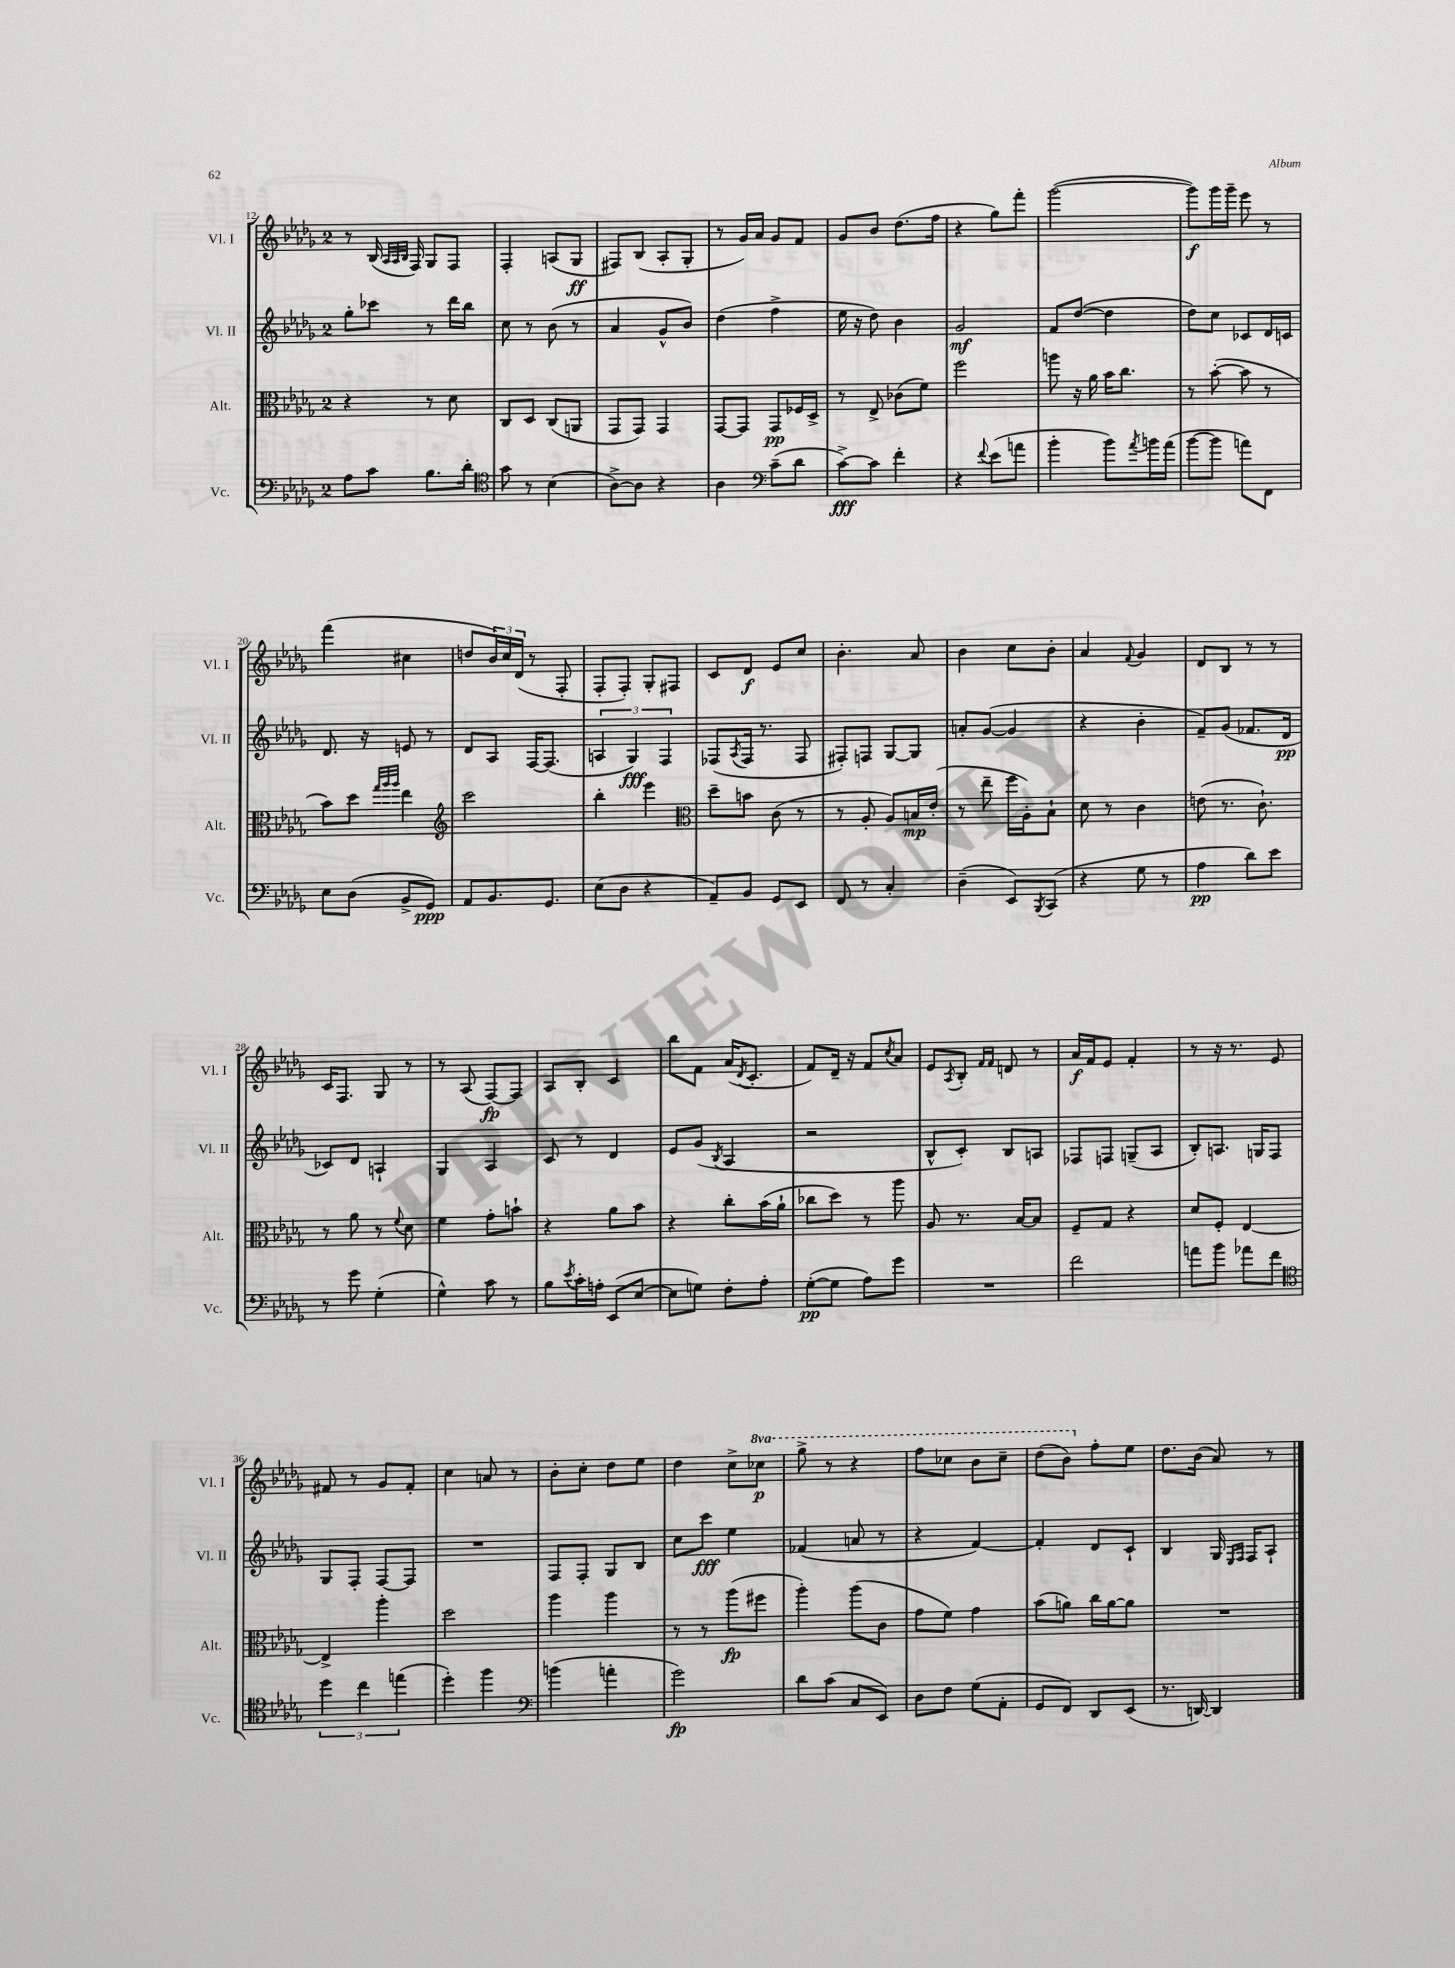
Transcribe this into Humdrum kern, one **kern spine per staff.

**kern	**kern	**kern	**kern
*staff4	*staff3	*staff2	*staff1
*clefF4	*clefC3	*clefG2	*clefG2
*k[b-e-a-d-g-]	*k[b-e-a-d-g-]	*k[b-e-a-d-g-]	*k[b-e-a-d-g-]
*M2/4	*M2/4	*M2/4	*M2/4
8A-\L	4r	8gg-'\L	8r
8c\J	.	8ccc-\J	(16B-/
.	.	.	32qqA-/LLL
.	.	.	32qqA-/
.	.	.	32qqB-/JJJ
.	.	.	16F/)
8.B-\L	8r	8r	8G-/L
.	8d-\	16ddd-\LL	8F/J
16d-'\Jk	.	16bb-\JJ	.
=	=	=	=
*clefC4	*	*	*
8g-\	8C/L	8cc\	4F'/
8r	8D-/J	8r	.
(4B-\	(8C/L	(8b-\	(8A/L
.	8AA/J	8r	8G-/J
=	=	=	=
[8A-^\L)	8GG-/L	4a-/	8F#/L)
8A-\]J	8GG-/J)	.	(8B-/J
4r	4GG-/	8g-^^/L	8A-'/L
.	.	8b-/J)	8G-'/J
=	=	=	=
4A-\	[8GG-/L	(4dd-\	8r
.	8GG-/]J	.	16g-/LL)
.	.	.	16a-/JJ
*clefF4	*	*	*
(8c~\L	8GG-/L	4ff^\	8g-/L
8d-\J	16F-/L	.	8f/J
.	16D-^/JJ	.	.
=	=	=	=
[8c^\L)	8r	16ee-\	8g-/L
.	.	16r	.
8c\]J	8E-^/	8dd-\)	8b-/J
4f'\	(8c-\L	4b-\	(8.dd-\L
.	8f\J)	.	.
.	.	.	16ff\Jk
=	=	=	=
4r	2ff\	2g-/	4r
8qqf/	.	.	.
(8e-\L	.	.	8gg-\L)
8a\J	.	.	8fff'\J
=	=	=	=
4b-'\	8aa\	8f/L	([2ggg-\
.	16r	([8dd-/J	.
.	16a-\	.	.
8b-\L)	16b-\LK	4dd-\]	.
.	8.cc\J	.	.
8qa-/	.	.	.
16b\L	.	.	.
(16a-\JJ	.	.	.
=	=	=	=
[8b-\L	8r	8dd-\L)	8ggg-\]L)
8b-\]J	([8b-'\	8cc\J	16ggg-\L
.	.	.	16ggg-~\JJ
8a\L)	8b-\]	8c-/L	8eee-\
8FF\J	8r	16d-/L	8r
.	.	16c/JJ	.
=	=	=	=
8E-\L	8b-\L)	8.d-/	(4fff\
(8D-\J	8dd-\J	.	.
.	.	16r	.
.	32qqgg-/LLL	.	.
.	32qqaa-/	.	.
.	32qqaa-/JJJ	.	.
8BB-^/L	4ee-\	8e/	4cc#\
8GG-/J)	.	8r	.
=	=	=	=
*	*clefG2	*	*
8AA-/L	2ccc\	8d-/L	8dd/L
8.BB-/	.	8A-/J	24b-/L)
.	.	.	24cc/
.	.	.	(24d-/JJ
.	.	[16F/LK	8r
8.GG-/J	.	(8.F/]J	.
.	.	.	8F'/
=	=	=	=
(8E-\L	4bb-'\	6A/	8F'/L
8D-\J	.	.	8F'/J)
.	.	6G-/)	.
4r	4eee-\	.	8G-'/L
.	.	6F/	.
.	.	.	8F#/J
=	=	=	=
*	*clefC3	*	*
8AA-~/L)	8dd-~\L	(8F-/L	8c/L
.	.	8qA-/	.
8BB-/J	8b\J	16F-/Jk	8d-/J
.	.	8.r	.
8GG-/L	(8c\	.	8e-/L
8EE-/J	8r	8F-/	8cc/J
=	=	=	=
8FF/	8r	8F#'/L)	4.b-'\
8r	8A-'/	8F/J	.
4C'/	8A-/L)	[8G-/L	.
.	16B/L	8G-/]J	8a-/
.	(16e-'/JJ	.	.
=	=	=	=
(4D-~\	8r	8a'/L	4b-\
.	8ee-~\	([8g-/J	.
8EE-/L)	16ff\LL	4g-/]	8cc\L
.	16A-'\J)	.	.
8qBBB-/	.	.	.
(8CC/J	8B-`\J	.	8b-'\J
=	=	=	=
4r	8d-\	4r	4a-/
.	8r	.	.
.	.	.	8qqf/
8G-\	4c\	4b-'\	4g-/
8r	.	.	.
=	=	=	=
4A-\	(8e\	8f~/L)	8d-/L
.	8.r	(8g-/J	8B-/J
8d-\L)	.	8.f-/L	8r
.	8.c`\)	.	.
8e-\J	.	.	8r
.	.	16d-/Jk	.
=	=	=	=
8r	8r	8c-/L)	16c/LK
.	.	.	8.F/J
8g-\	8a-\	8d-/J	.
(4G-'\	8r	4A`/	8G-/
.	8qqf/	.	.
.	8d-\	.	8r
=	=	=	=
4G-^^\)	4f\	4G-/	8r
.	.	.	(8A-/
8c\	8g-'\L	4A-/	[8F/L)
8r	8b`\J	.	8F/]J
=	=	=	=
8B-\L	4r	8c/	8A-/L
8qe-/	.	.	.
16c'\L	.	8r	8B-'/J
16A'\JJ	.	.	.
(8EE-/L	8a-\L	4d-/	4c/
[8E-/J	8b-\J	.	.
=	=	=	=
8E-\]L	4r	8e-/L	8bb-\L
8G\J)	.	(8g-/J	8f\J
.	.	8qB-/	.
8F'\L	8cc'\L	4A-/	(16a-/LK
.	.	.	8qd-/
.	.	.	8.c'/J
8A-'\J	(16b-\L	.	.
.	16a-`\JJ	.	.
=	=	=	=
([8G-'\L	8cc-\L	2r	8f/L)
8G-\]J	8dd-\J)	.	16d-~/Jk
.	.	.	16r
8A-\L)	8r	.	8f/L
.	.	.	8qcc/
8g-\J	8aa-\	.	8a-/J
=	=	=	=
2r	8A-/	8B-^^/L	8e-/L
.	.	.	8qA-/
.	8.r	8c'/J)	8B-'/J
.	.	.	16qqf/LL
.	.	.	16qqf/JJ
.	.	8B-/L	8d/
.	[16B-/LK	.	.
.	8B-/]J	8A/J	8r
=	=	=	=
2f\	8F~/L	8F-/L	16a-/LL
.	.	.	16f/J
.	8G-/J	8F/J	8e-/J
.	4r	(8G~/L	4f'/
.	.	8A-/J	.
=	=	=	=
8a\L	8d-/L	8B-'/L)	8r
8b-\J	8F'/J	8.A/J	16r
.	.	.	8.r
8a-\L	[4E-/	.	.
.	.	16G/LK	.
8f\J	.	8F/J	8e-/
=	=	=	=
*clefC4	*	*	*
6dd-\	4E-^/]	8G-/L	8f#/
.	.	8F'/J	8r
6cc\	.	.	.
.	4aa-'\	[8F/L	8g-/L
(6ee\	.	.	.
.	.	8F/]J	8f#'/J
=	=	=	=
4dd-'\)	2dd-\	2r	4cc\
4ff\	.	.	8a/
.	.	.	8r
=	=	=	=
*clefF4	*	*	*
(4b\	4aa-\	8F/L	8b-'\L
.	.	8F'/J	8cc'\J
4a'\	4aa-\	8G-/L	8dd-\L
.	.	8B-/J	8ee-\J
=	=	=	=
2g-\)	8r	8cc\L	4dd-\
.	8r	8ccc\J	.
.	(8aa-\L	4ee-\	8cc^\L
.	8ff#\J	.	8ccc-\J
=	=	=	=
8d-\L	4aa-'\)	(4f-/	8ggg-^\
(8c\J	.	.	8r
8C/L	(8aa-\L	8a/	4r
8EE-/J)	8c\J	8r	.
=	=	=	=
8D-\L	8g-\L	4r	8fff\L
8F\J	8f\J)	.	8ccc-\J
(8G-\L	4g-\	[4f/)	8bb-\L
8AA-'\J	.	.	8ccc-~\J
=	=	=	=
8GG-/L	(8b-\L	4f'/]	(8ddd-\L
8FF/J)	8a\J)	.	8bb-\J)
8DD-/L	16cc\LL	8d-/L	8ff'\L
.	[16a\J	.	.
(8EE-/J	8a\]J	8c`/J	8ee-\J
=	=	=	=
8.r	2r	4B-/	8.dd-\L
[16DD/)	.	.	(16b-\Jk
4DD/]	.	16G-/	8a-/)
.	.	16qqE-/LL	.
.	.	16qqF/JJ	.
.	.	16F/LK	.
.	.	8A-`/J	8r
==	==	==	==
*-	*-	*-	*-
